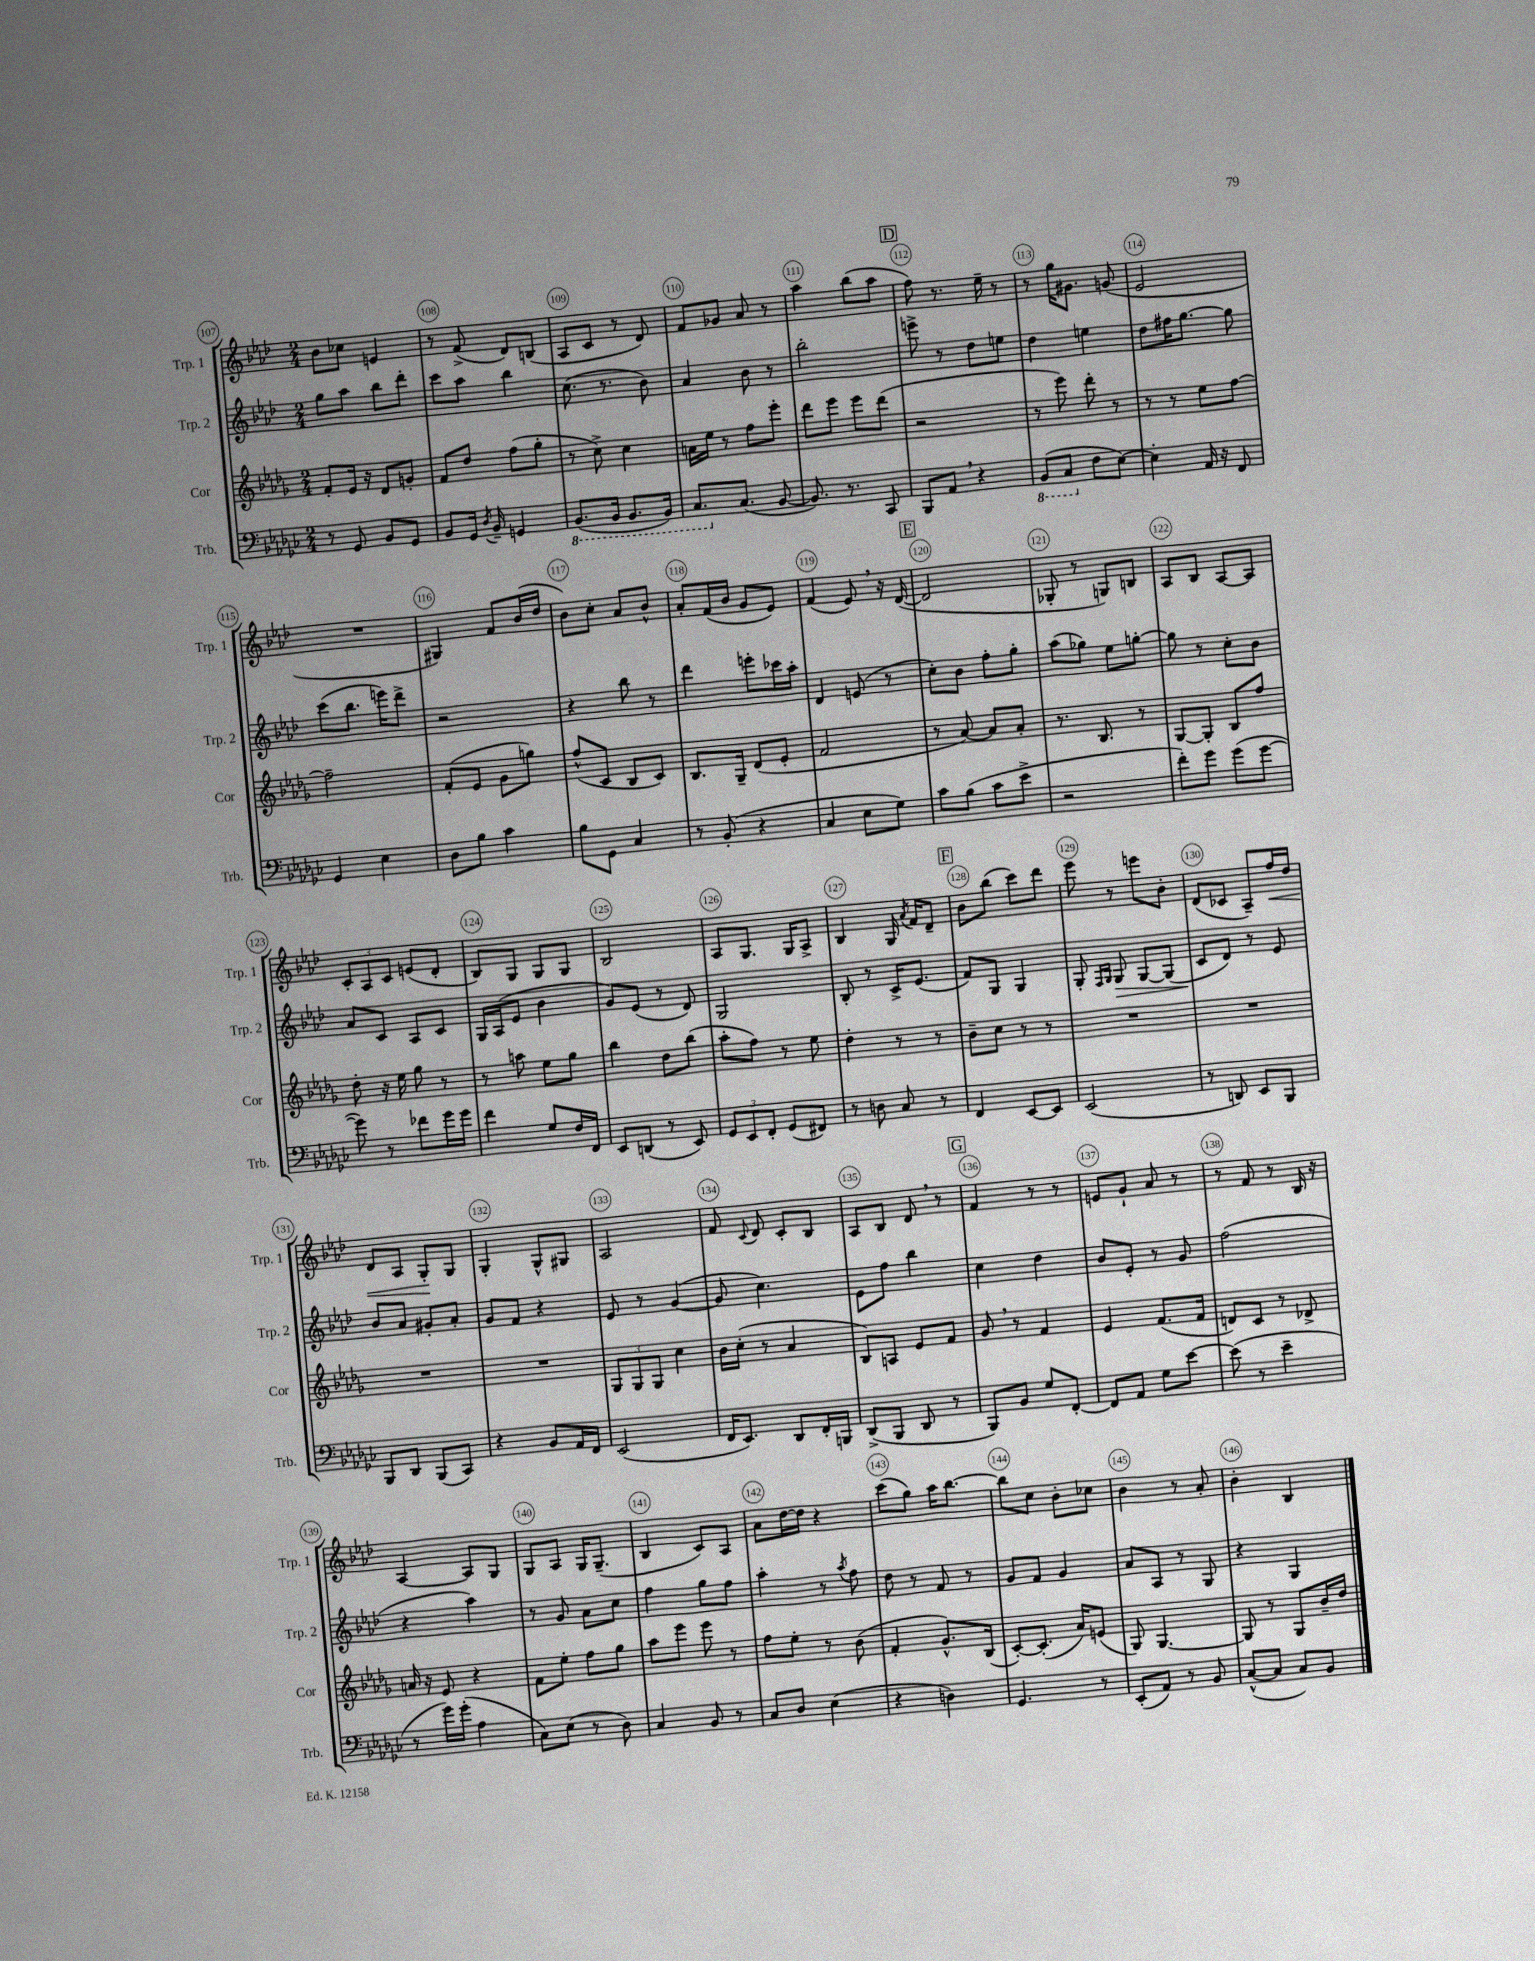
<<
\new StaffGroup <<
\new Staff = "s0" \with { instrumentName = "Trp. 1" shortInstrumentName = "Trp. 1" } {
    \clef treble \key aes \major \numericTimeSignature \time 2/4
    \autoBeamOff bes'8[ ces''8] e'4 |
    r8 f'8->( des'8[) b8]( |
    aes8[ c'8] r8 des'8) |
    f'8[ ges'8] aes'8 r8 |
    aes''4 bes''8[( aes''8] |
    \mark \markup { \box "D" } f''8) r8. ees''16-- r8 |
    r8 g''16[ gis'8.] g'8( |
    ees'2 |
    R2 |
    gis4) f'8[ bes'16( des''16] |
    bes'8[) c''8]-. aes'8[ bes'8]-^ |
    aes'8[-. f'16( bes'16] g'8[ ees'8]) |
    f'4( ees'8) \breathe r16 des'16~( |
    \mark \markup { \box "E" } des'2 |
    ges8-. r8 g8[) b8] |
    aes8[ bes8] aes8[~ aes8] |
    \tuplet 3/2 { c'8[-. aes8 c'8] } e'8[( des'8]-. |
    bes8[) g8] g8[ g8] |
    bes2 |
    aes8[ g8.] g16[ aes8]-> |
    bes4 g16 \acciaccatura { aes'8 } f'16[ des'8]-- |
    \mark \markup { \box "F" } bes'8[ bes''8]( c'''8[) des'''8] |
    ees'''8 r8 e'''8[ bes'8]-. |
    des'8[( ces'8] aes8[--) f''16\< des''16] |
    des'8[ aes8] g8[-.\! g8] |
    g4-. g8[-^ gis8] |
    aes2 |
    f'8 \appoggiatura { c'8 } des'8 c'8[-. bes8] |
    aes8[ bes8] des'8 \breathe r8 |
    \mark \markup { \box "G" } f'4 r8 r8 |
    e'8[ g'8]-! aes'8 r8 |
    r8 f'8 r8 bes16 r16 |
    aes4~ aes8[ g8] |
    g8[ aes8] g16[ g8.]--( |
    bes4 c'8[) aes8] |
    aes'8[ des''16~ des''16] r4 |
    c'''8[( g''8]) aes''16[ bes''8.]~ |
    bes''8[ c''8] bes'8[-. ces''8] |
    bes'4 r8 aes'8-. |
    bes'4-. bes4 \bar "|." |
}
\new Staff = "s1" \with { instrumentName = "Trp. 2" shortInstrumentName = "Trp. 2" } {
    \clef treble \key aes \major \numericTimeSignature \time 2/4
    \autoBeamOff g''8[ aes''8] bes''8[ des'''8]-. |
    c'''8[ aes''8] bes''4 |
    c''8.( r8. bes'8) |
    aes'4 bes'8 r8 |
    bes''2-. |
    \mark \markup { \box "D" } e'''8-> r8 des''8[ e''8] |
    des''4 e''4 |
    des''8[ fis''16 g''8.]~ g''8 |
    c'''8[( bes''8.] e'''16[) des'''8]-> |
    r2 |
    r4 bes''8 r8 |
    des'''4 e'''8[-. ces'''16 aes''16]-. |
    des'4 e'8( r8 |
    \mark \markup { \box "E" } c''8[-.) bes'8] f''8[-. g''8]-. |
    aes''8[( ges''8]) ees''8[ g''8]~-. |
    g''8 r8 c''8[-. bes'8] |
    aes'8[ c'8] aes8[ c'8] |
    g16[ aes16( ees'8] bes'4 |
    g'8[) ees'8]( r8 des'8) |
    g2 |
    bes8-. r8 c'16[-> ees'8.]( |
    \mark \markup { \box "F" } f'8[) g8] g4 |
    g8-. \grace { f16[ g16] } g8\> g8[~ g8]( |
    c'8[\! des'8]) r8 ees'8 |
    bes'8[ aes'8] gis'8[-. aes'8]-. |
    g'8[ f'8] r4 |
    ees'8 r8 g'4~( |
    g'8 c''4.) |
    ees'8[ f''8] bes''4 |
    \mark \markup { \box "G" } c''4 des''4 |
    bes'8[ ees'8]-. r8 g'8 |
    f''2( |
    r4 aes''4) |
    r8 g'8 aes'8[ c''8] |
    f''4 g''8[ f''8] |
    aes''4-. r8 \acciaccatura { aes''8 } f''8 |
    des''8 r8 f'8 r8 |
    g'8[ f'8] g'4 |
    aes'8[ aes8] r8 g8 |
    r4 g4 \bar "|." |
}
\new Staff = "s2" \with { instrumentName = "Cor" shortInstrumentName = "Cor" } {
    \clef treble \key des \major \numericTimeSignature \time 2/4
    \autoBeamOff f'8[-. ees'16] r16 des'8[ g'8]-. |
    f'8[ des''8] f''8[( ges''8]-. |
    r8 c''8->) c''4 |
    a'16[ ees''16] r8 f''8[ ees'''8]-. |
    des'''8[ ees'''8] ees'''8[ des'''8]( |
    \mark \markup { \box "D" } r2 |
    r8 ees'''8) des'''8-. r8 |
    r8 r8 ees''8[ f''8]~ |
    f''2-- |
    f'8[-.( ees'8] ges'8[ g''8]) |
    f''8[-^( c'8] bes8[ c'8]) |
    bes8.[ ges16]-- des'8[( ees'8]-. |
    f'2 |
    \mark \markup { \box "E" } r8 aes'8~) aes'8[ aes'8]-. |
    r8. bes8. r8 |
    ges8[~ ges8]-. bes8[ f''8] |
    des''8-. r16 ees''16 ges''8 r8 |
    r8 a''8 ees''8[ ges''8] |
    bes''4 des''8[ bes''8]( |
    aes''8[-. f''8]) r8 ees''8 |
    des''4-. r8 r8 |
    \mark \markup { \box "F" } bes'8[-- c''8] r8 r8 |
    R2 |
    R2 |
    R2 |
    R2 |
    \tuplet 3/2 { ges8[ ges8 ges8] } c''4 |
    bes'16[ c''16]-.( r8 aes'4 |
    bes8[) a8] ees'8[ f'8] |
    \mark \markup { \box "G" } ges'8 \breathe r8 f'4 |
    ees'4 f'8.[( f'16] |
    d'8[) c'8] r8 des'8-> |
    a'16 r16 ees'8 r4 |
    f'8[ ees''8]-. f''8[ ges''8] |
    aes''8[ ees'''8] ees'''8 r8 |
    f''8[ ees''8]-. r8 bes'8( |
    f'4-. ges'8.[-^) bes16]( |
    c'8[~-.) c'8.]-.( aes'16[) e'8]( |
    ges8) ges4.~ |
    ges8 r8 ges8[ bes'16-- des''16] \bar "|." |
}
\new Staff = "s3" \with { instrumentName = "Trb." shortInstrumentName = "Trb." } {
    \clef bass \key ges \major \numericTimeSignature \time 2/4
    \autoBeamOff r8 ges,8 bes,8[ ges,8] |
    bes,8[ ges,16] \acciaccatura { des8 } bes,16-- g,4 |
    \ottava #-1 bes,,8.[( bes,,16] bes,,8.[ bes,,16]) |
    ces,8.[ \ottava #0 ces8.]( bes,8~ |
    bes,8.) r8. ces,8 |
    \mark \markup { \box "D" } bes,,8[ aes,8] \breathe r4 |
    \ottava #-1 bes,,8[( ces,8] \ottava #0 f8[ ees8]~) |
    ees4-. aes,16 r16 f,8 |
    ges,4 ees4 |
    des8[ bes8] ces'4 |
    bes8[ ges,8] ces4 |
    r8 bes,8-.( r4 |
    ces4 ees8[ ges8]) |
    \mark \markup { \box "E" } ces'8[ bes8]( ces'8[ ees'8]-> |
    r2 |
    f'8[-.) ges'8] ges'8[( ges'8]~ |
    ges'8) r8 fes'8[ ges'16 ges'16] |
    f'4 ges8[ f16 f,16] |
    ees,8[ d,8]( r8 ees,8) |
    \tuplet 3/2 { ges,8[ ees,8 f,8]-. } ges,8[( fis,8]) |
    r8 d8 ces8 r8 |
    \mark \markup { \box "F" } f,4 ees,8[~ ees,8] |
    ees,2( |
    r8 d,8) ees,8[ bes,,8] |
    bes,,8[ des,8] bes,,8[( ces,8]) |
    r4 bes,8[ aes,16 f,16] |
    ees,2( |
    f,16[ ees,8.]) des,8[ f,16-. b,,16] |
    des,8[->( bes,,8] des,8 r8 |
    \mark \markup { \box "G" } bes,,8[) bes,8] ges8[ f,8]~-. |
    f,8[ aes,8] ges8[ ees'8]~ |
    ees'8( r8 ees'4-- |
    r8 ges'16[) ges'16]-.( aes4 |
    ces8[) ees8]( r8 des8) |
    ces4 bes,8 r8 |
    ces8[ des8] ees4( |
    r4 d4) |
    ges,4. r8 |
    ees,8[-.( aes,8]) r8 bes,8 |
    ces8[~-^( ces8] ces8[) bes,8] \bar "|." |
}
>>
>>
\layout { \context { \Score currentBarNumber = #107 \override BarNumber.break-visibility = ##(#f #t #t) barNumberVisibility = #all-bar-numbers-visible \override BarNumber.stencil = #(make-stencil-circler 0.1 0.3 ly:text-interface::print) } }
